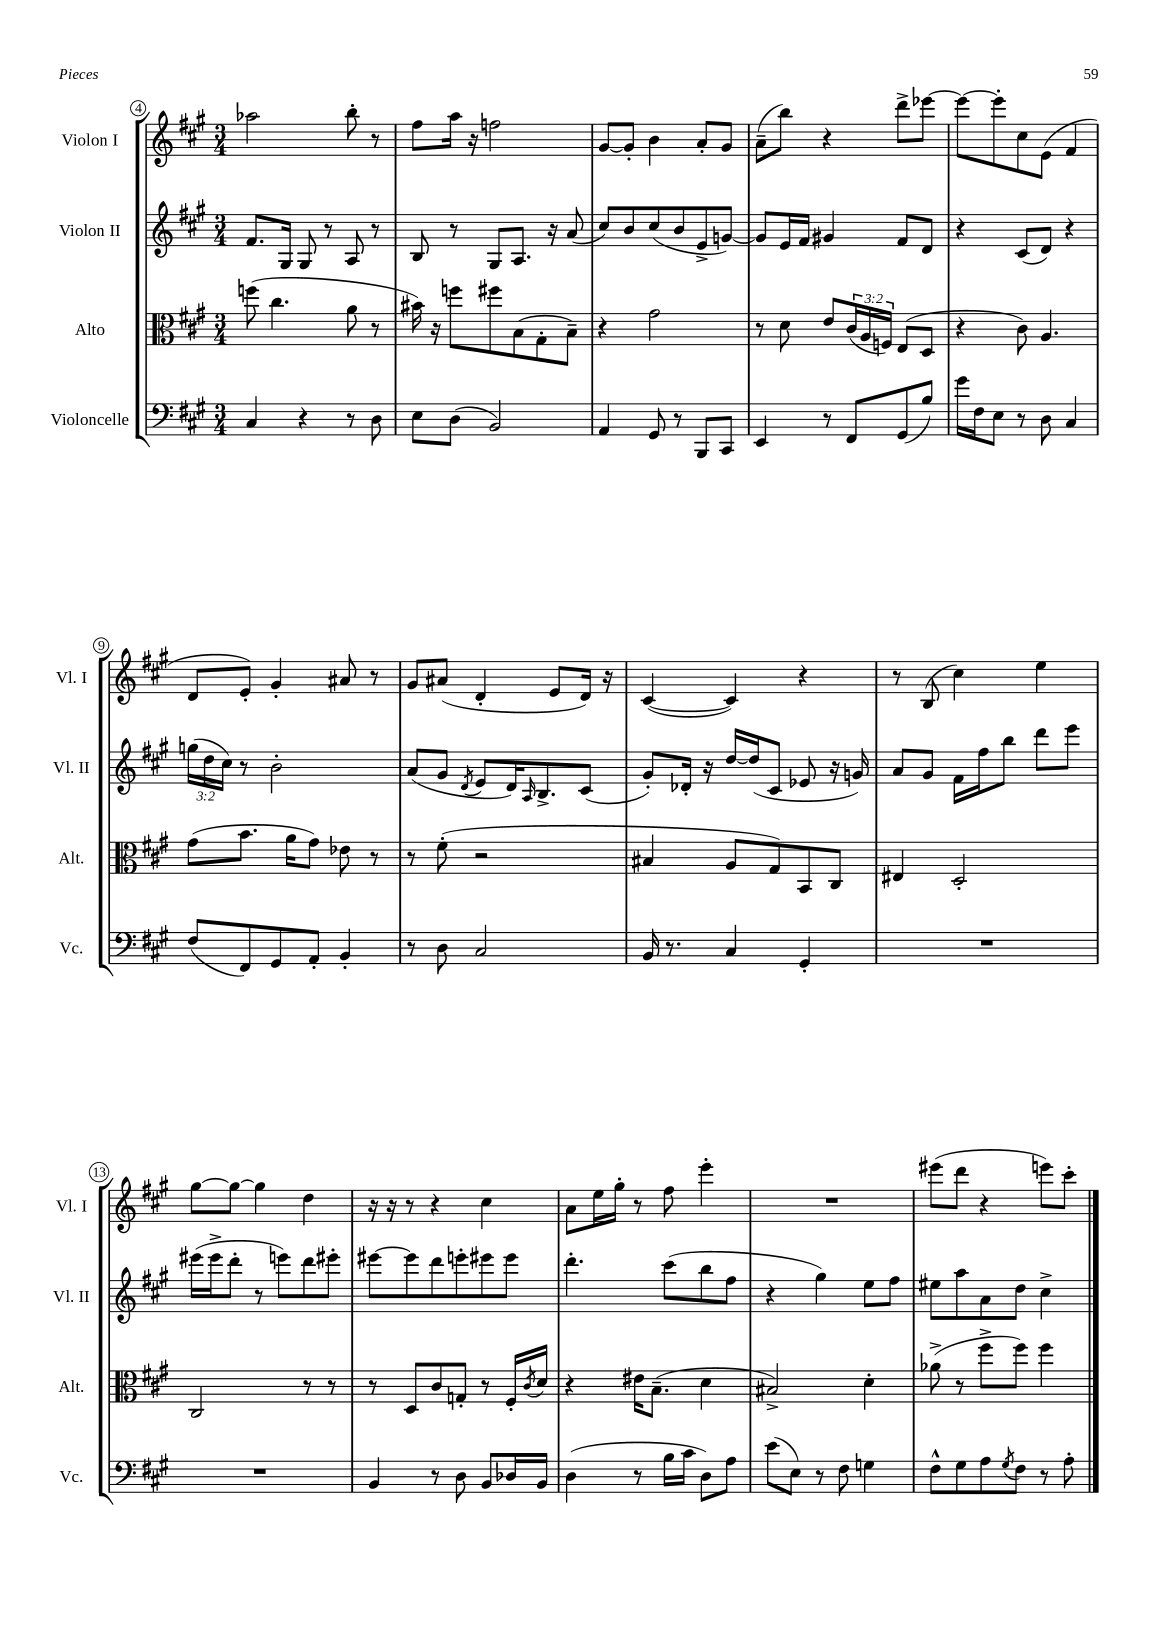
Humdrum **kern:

**kern	**kern	**kern	**kern
*part4	*part3	*part2	*part1
*staff4	*staff3	*staff2	*staff1
*I"Violoncelle	*I"Alto	*I"Violon II	*I"Violon I
*I'Vc.	*I'Alt.	*I'Vl. II	*I'Vl. I
*clefF4	*clefC3	*clefG2	*clefG2
*k[f#c#g#]	*k[f#c#g#]	*k[f#c#g#]	*k[f#c#g#]
*M3/4	*M3/4	*M3/4	*M3/4
=4	=4	=4	=4
4C#/	(8ffn\	8.f#/L	2aa-X\
.	4.cc#\	.	.
.	.	16G#/Jk	.
4r	.	8G#/	.
.	.	8r	.
8r	8a\	8A/	8bb'\
8D\	8r	8r	8r
=5	=5	=5	=5
8E\L	16b#X\)	8B/	8ff#\L
.	16r	.	.
(8D\J	8ffn\L	8r	16aa\Jk
.	.	.	16r
2BB/)	8ff#X\	8G#/L	2ffn\
.	(8B\	8.A/J	.
.	8G#'\	.	.
.	.	16r	.
.	8B~\J)	(8a/	.
=6	=6	=6	=6
4AA/	4r	8cc#/L)	[8g#/L
.	.	8b/	8g#'/J]
8GG#/	2g#\	(8cc#/	4b\
8r	.	8b/	.
8BBB/L	.	8e^/	8a'/L
8CC#/J	.	[8gn/J)	8g#/J
=7	=7	=7	=7
4EE/	8r	8g/L]	(8a~\L
.	8d\	16e/L	8bb\J)
.	.	16f#/JJ	.
8r	8e/L	4g#X/	4r
8FF#/L	(24c#/L	.	.
.	24A/	.	.
.	24Fn/JJ)	.	.
(8GG#/	(8E/L	8f#/L	8ddd^\L
8B/J)	8D/J	8d/J	[8eee-X\J
=8	=8	=8	=8
16g#\LL	4r	4r	8eee-\L_
16F#\J	.	.	.
8E\J	.	.	8eee-'\]
8r	8c#\)	(8c#/L	8cc#\
8D\	4.A/	8d/J)	(8e\J
4C#/	.	4r	4f#/
!!LO:LB:g=z
=9	=9	=9	=9
(8F#/L	(8g#\L	(24ggn\LL	8d/L
.	.	24dd\	.
.	.	24cc#\JJ)	.
8FF#/)	8.b\J	8r	8e'/J)
8GG#/	.	2b'\	4g#'/
.	16a\KL	.	.
8AA'/J	8g#\J)	.	.
4BB'/	8e-X\	.	8a#X/
.	8r	.	8r
=10	=10	=10	=10
8r	8r	(8a/L	8g#/L
8D\	(8f#'\	8g#/J	(8a#X/J
.	.	8qd/	.
2C#/	2r	8e/L	4d'/
.	.	16d/K)	.
.	.	16qqA/	.
.	.	8.B^/	.
.	.	.	8e/L
.	.	(8c#/J	16d/Jk)
.	.	.	16r
=11	=11	=11	=11
16BB/	4B#X/	8g#'/L)	([4c#/
8.r	.	.	.
.	.	16d-X'/Jk	.
.	.	16r	.
4C#/	8A/L	[16dd/LL	4c#/])
.	.	(16dd/J]	.
.	8G#/)	8c#/J	.
4GG#'/	8BB/	8e-X/	4r
.	8C#/J	16r	.
.	.	16gn/)	.
=12	=12	=12	=12
2.r	4E#X/	8a/L	8r
.	.	8g#/J	(8B/
.	2D'/	16f#\LL	4cc#\)
.	.	16ff#\J	.
.	.	8bb\J	.
.	.	8ddd\L	4ee\
.	.	8eee\J	.
!!LO:LB:g=z
=13	=13	=13	=13
2.r	2C#/	(16eee#X\LL	[8gg#\L
.	.	16eee#^\J	.
.	.	8ddd'\J	8gg#\J_
.	.	8r	4gg#\]
.	.	8eeen\L)	.
.	8r	8ddd\	4dd\
.	8r	8eee#X'\J	.
=14	=14	=14	=14
4BB/	8r	[8eee#X\L	16r
.	.	.	16r
.	8D/L	8eee#\]	8r
8r	8c#/	8ddd\	4r
8D\	8Gn'/J	8eeen'\	.
8BB/L	8r	8eee#X\	4cc#\
16D-X/L	16F#'/LL	8eee#\J	.
.	8qc#/	.	.
16BB/JJ	16d/JJ	.	.
=15	=15	=15	=15
(4D\	4r	4.ddd'\	8a\L
.	.	.	16ee\L
.	.	.	16gg#'\JJ
8r	16e#X\KL	.	8r
.	(8.B~\J	.	.
16B\LL	.	(8ccc#\L	8ff#\
16c#\JJ	.	.	.
8D\L)	4d\	8bb\	4eee'\
8A\J	.	8ff#\J	.
=16	=16	=16	=16
(8e\L	2B#X^/)	4r	2.r
8E\J)	.	.	.
8r	.	4gg#\)	.
8F#\	.	.	.
4Gn\	4d'\	8ee\L	.
.	.	8ff#\J	.
=17	=17	=17	=17
8F#^^\L	(8a-X^\	8ee#X\L	(8eee#X\L
8G#\	8r	8aa\	8ddd\J
8A\	8ff#^\L	8a\	4r
8qG#/	.	.	.
8F#\J	8ff#\J)	8dd\J	.
8r	4ff#\	4cc#^\	8eeen\L)
8A'\	.	.	8ccc#'\J
==	==	==	==
*-	*-	*-	*-
